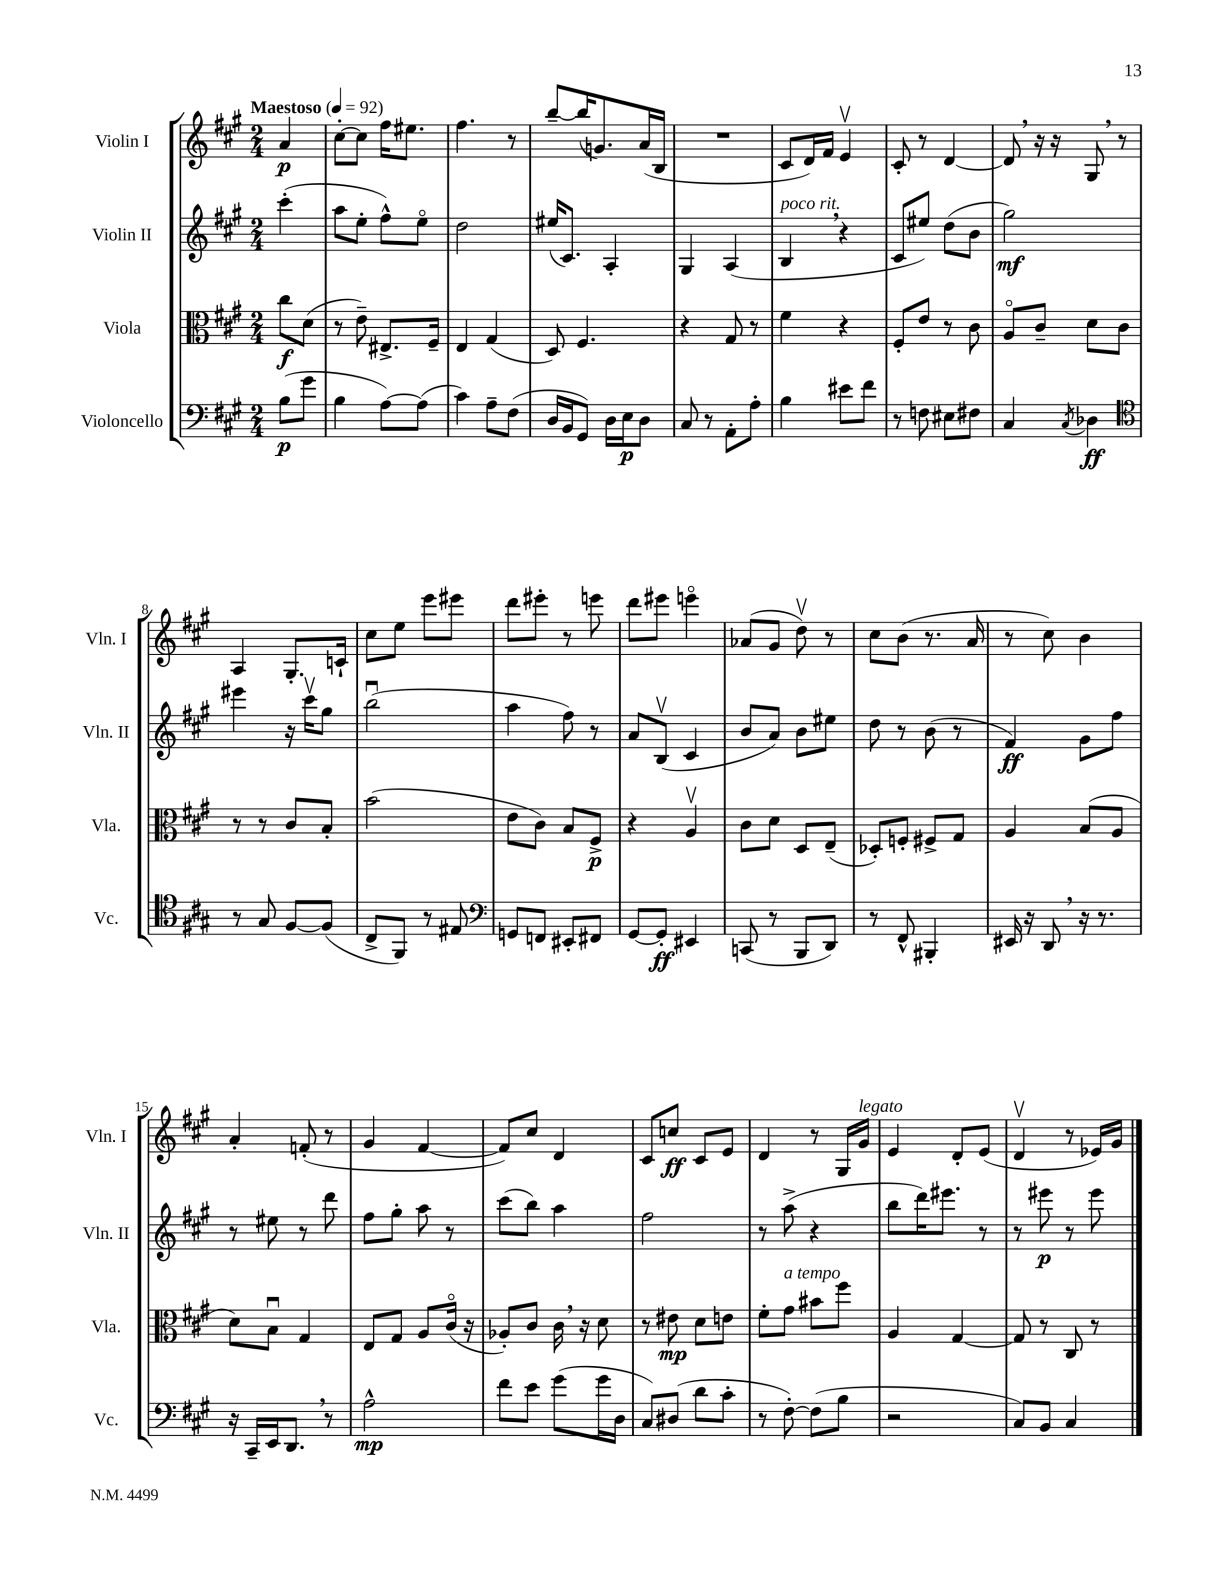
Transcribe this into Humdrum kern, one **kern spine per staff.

**kern	**kern	**kern	**kern
*staff4	*staff3	*staff2	*staff1
*clefF4	*clefC3	*clefG2	*clefG2
*k[f#c#g#]	*k[f#c#g#]	*k[f#c#g#]	*k[f#c#g#]
*M2/4	*M2/4	*M2/4	*M2/4
*MM92	*MM92	*MM92	*MM92
(8B	8cc#	(4ccc#'	4a
8g#	(8d	.	.
=	=	=	=
4B	8r	8aa	[8cc#'
.	8e~)	8ee'	8cc#]
[8A)	8.E#^	8ff#^^)	16ff#
.	.	.	8.ee#
(8A]	.	8eeo	.
.	16F#~	.	.
=	=	=	=
4c#)	4E	2dd	4.ff#
8A~	(4G#	.	.
(8F#	.	.	8r
=	=	=	=
16D	8D)	(16ee#	[8bb~
16BB	.	8.c#)	.
8GG#)	4.F#	.	(16bb]
.	.	.	8.g)
16D	.	4A'	.
16E	.	.	.
8D	.	.	(16a
.	.	.	16B
=	=	=	=
8C#	4r	4G#	2r
8r	.	.	.
8AA'	8G#	(4A	.
8A'	8r	.	.
=	=	=	=
4B	4f#	4B	8c#
.	.	.	16d)
.	.	.	16f#
8e#	4r	4r	4ev
8f#	.	.	.
=	=	=	=
8r	8F#'	8c#	8c#'
8F	8e	8ee#)	8r
8E#	8r	(8dd	[4d
8F#	8c#	8b	.
=	=	=	=
4C#	8Ao	2gg#)	8d]
.	8c#~	.	16r
.	.	.	16r
8qC#	.	.	.
4D-	8d	.	8G#
.	8c#	.	8r
=	=	=	=
*clefC4	*	*	*
8r	8r	4eee#	4A
8G#	8r	.	.
[8F#	8c#	16r	8.G#'
.	.	16ccc#v	.
(8F#]	8B'	8gg#	.
.	.	.	16c`
=	=	=	=
8C#^	(2b	(2bbu	8cc#
8FF#)	.	.	8ee
8r	.	.	8eee
8E#	.	.	8eee#
=	=	=	=
*clefF4	*	*	*
8GG	8e	4aa	8ddd
8FF	8c#)	.	8eee#'
8EE#'	8B	8ff#)	8r
8FF#	8F#^	8r	8eee
=	=	=	=
[8GG#	4r	8a	8ddd
8GG#']	.	(8Bv	8eee#
4EE#	4Av	4c#	4eeeo
=	=	=	=
(8CC	8c#	8b	(8a-
8r	8d	8a)	8g#
8BBB	8D	8b	8ddv)
8DD)	(8E~	8ee#	8r
=	=	=	=
8r	8D-')	8dd	8cc#
8FF#^^	8F'	8r	(8b
4BBB#'	8F#^	(8b	8.r
.	8G#	8r	.
.	.	.	16a
=	=	=	=
16EE#	4A	4f#)	8r
16r	.	.	.
8DD	.	.	8cc#)
16r	(8B	8g#	4b
8.r	.	.	.
.	8A	8ff#	.
=	=	=	=
16r	8d)	8r	4a'
16CC#~	.	.	.
16EE	8Bu	8ee#	.
8.DD	.	.	.
.	4G#	8r	(8f'
8r	.	8ddd	8r
=	=	=	=
2A^^	8E	8ff#	4g#
.	8G#	8gg#'	.
.	8A	8aa	[4f#
.	(16c#o	8r	.
.	16r	.	.
=	=	=	=
8f#	8A-')	(8ccc#	8f#])
8e	8c#	8bb)	8cc#
(8g#	16c#	4aa	4d
.	16r	.	.
16g#	8d	.	.
16D	.	.	.
=	=	=	=
8C#)	8r	2ff#	8c#
(8D#	8e#	.	8cc
8d	8d	.	8c#
8c#'	8e	.	8e
=	=	=	=
8r	8f#'	8r	4d
[8F#')	8g#	(8aa^	.
(8F#]	8b#	4r	8r
8B	8ff#	.	16G#
.	.	.	16g#
=	=	=	=
2r	4A	8bb	4e
.	.	16ddd)	.
.	.	8.eee#	.
.	[4G#	.	8d'
.	.	8r	(8e
=	=	=	=
8C#)	8G#]	8r	4dv
8BB	8r	8eee#	.
4C#	8C#	8r	8r
.	8r	8eee#	16e-)
.	.	.	16g#
==	==	==	==
*-	*-	*-	*-
